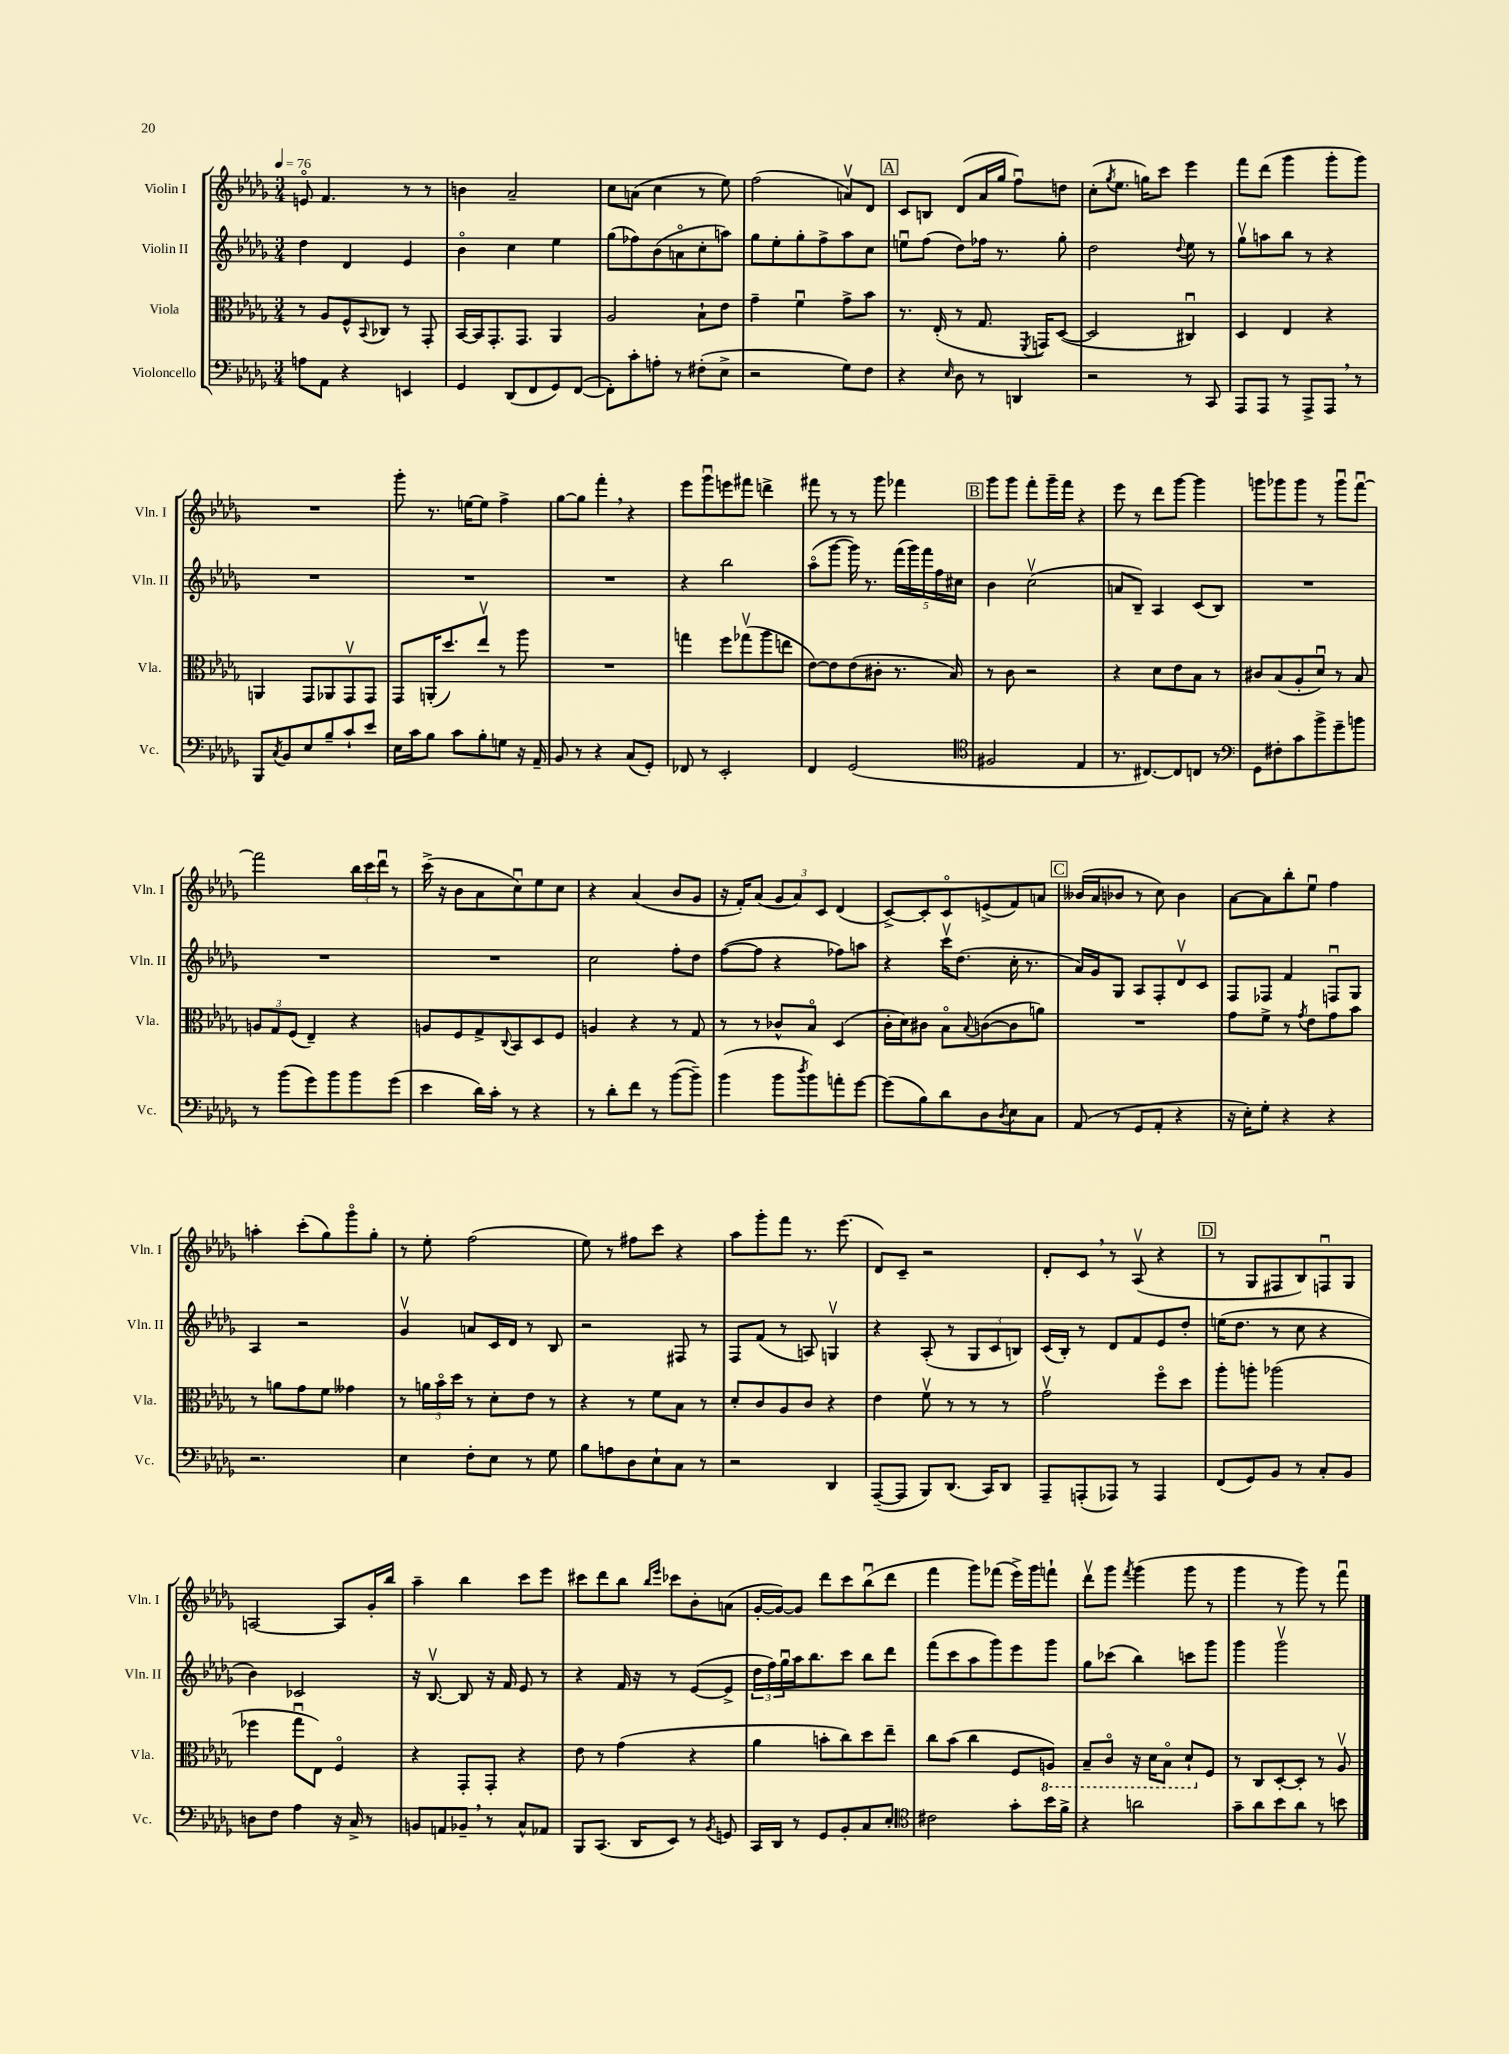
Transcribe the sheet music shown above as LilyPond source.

<<
\new StaffGroup <<
\new Staff = "s0" \with { instrumentName = "Violin I" shortInstrumentName = "Vln. I" } {
    \clef treble \key des \major \numericTimeSignature \time 3/4 \tempo 4 = 76
    e'8\flageolet f'4. r8 r8 |
    b'4 aes'2-- |
    c''8 a'8( c''4 r8 ees''8) |
    f''2( a'8\upbow) des'8 |
    \mark \markup { \box "A" } c'8 b8 des'8( aes'16 ges''16 f''8\downbow) d''8 |
    c''8-.( \acciaccatura { ges''8 } ees''8. g''16) c'''8 ees'''4 |
    f'''8 des'''8( ges'''4 ges'''8-. ges'''8) |
    R2. |
    ges'''8-. r8. e''16~ e''8 f''4-> |
    ges''8~ ges''8 f'''4-. \breathe r4 |
    ees'''8 ges'''8\downbow e'''8 fis'''8 d'''4-> |
    fis'''8 r8 r8 ges'''8 fes'''4 |
    \mark \markup { \box "B" } ges'''8 ges'''8 f'''8-. ges'''16-- f'''16 r4 |
    ees'''8 r8 des'''8 ges'''8~ ges'''4 |
    g'''8 ges'''8 ges'''8 r8 ges'''8\downbow f'''8~\downbow |
    f'''2 \tuplet 3/2 { bes''16 c'''16 des'''16\downbow } r8 |
    c'''16->( r16 bes'8 aes'8 c''8\downbow) ees''8 c''8 |
    r4 aes'4( bes'8 ges'8 |
    r16 f'16-.) aes'8( \tuplet 3/2 { ges'8 aes'8) c'8 } des'4( |
    c'8~->) c'8-. c'8\flageolet e'8->( f'8) a'8 |
    \mark \markup { \box "C" } beses'16( aes'16 bes'8 r8 c''8) bes'4 |
    aes'8~ aes'8 bes''8-. ees''8\downbow f''4 |
    a''4-. c'''8-.( ges''8) ges'''8\flageolet ges''8-. |
    r8 ees''8-. f''2( |
    ees''8) r8 fis''8 c'''8 r4 |
    aes''8 ges'''8-. f'''8 r8. ees'''8.( |
    des'8) c'8-- r2 |
    des'8-. c'8 \breathe r8 aes8\upbow( r4 |
    \mark \markup { \box "D" } r8 ges8 fis8 bes8) f8\downbow ges8 |
    a2~ a8 ges'16-. bes''16 |
    aes''4-- bes''4 c'''8 ees'''8 |
    cis'''8 des'''8 bes''8 \grace { bes''16 ees'''16 } ces'''8 bes'8-. a'8( |
    ges'16~-. ges'16~) ges'8 des'''8 c'''8 bes''8\downbow( des'''8 |
    f'''4 ges'''8) fes'''8( ees'''16->) ges'''16 f'''8-! |
    des'''8\upbow ges'''8 \acciaccatura { f'''8 } ges'''4( ges'''8 r8 |
    ges'''4 r8 ges'''8) r8 f'''8\downbow \bar "|." |
}
\new Staff = "s1" \with { instrumentName = "Violin II" shortInstrumentName = "Vln. II" } {
    \clef treble \key des \major \numericTimeSignature \time 3/4
    des''4 des'4 ees'4 |
    bes'4\flageolet c''4 ees''4 |
    ges''8( fes''8) bes'8( a'8\flageolet c''8-. a''8) |
    ges''8 ees''8-. ges''8-. f''8-> aes''8 c''8 |
    \mark \markup { \box "A" } e''8\downbow f''8( des''8) fes''16 r8. ges''8-. |
    des''2 \appoggiatura { des''8 } ees''8 r8 |
    ges''8\upbow a''8 bes''8 r8 r4 |
    R2. |
    R2. |
    R2. |
    r4 bes''2 |
    aes''8\flageolet( ges'''8~ ges'''16) r8. \tuplet 5/4 { f'''16( ges'''16) f'''16 f''16 cis''16 } |
    \mark \markup { \box "B" } bes'4 c''2\upbow( |
    a'8 bes8--) aes4 c'8( bes8) |
    R2. |
    R2. |
    R2. |
    c''2 f''8-. des''8 |
    f''8~( f''8 r4 fes''8) a''8 |
    r4 c'''16\upbow des''8.( c''16-. r8. |
    \mark \markup { \box "C" } aes'16) ges'16 ges8 aes8 f8-. des'8\upbow c'8 |
    f8 fes8 f'4 f8\downbow ges8 |
    aes4 r2 |
    ges'4\upbow a'8 c'16 des'16 r8 bes8 |
    r2 fis8 r8 |
    f8 f'8( r8 a8) g4\upbow |
    r4 aes8-.( r8 \tuplet 3/2 { ges8 c'8 b8) } |
    c'16( bes16-.) r8 des'8 f'8 ees'8 des''8-. |
    \mark \markup { \box "D" } e''16( des''8. r8 c''8 r4 |
    bes'4) ces'2 |
    r16 bes8.~\upbow bes8 r16 f'16 ees'8 r8 |
    r4 f'16 r16 r8 ees'8~( ees'8-> |
    \tuplet 3/2 { des''16 f''16) ges''16\downbow } aes''16 bes''8. c'''8 bes''8 des'''8 |
    f'''8( c'''8 aes''8 ges'''8) ees'''8 ges'''8 |
    ges''8 ces'''8( bes''4) c'''8 ges'''8 |
    ges'''4 ges'''2\upbow \bar "|." |
}
\new Staff = "s2" \with { instrumentName = "Viola" shortInstrumentName = "Vla." } {
    \clef alto \key des \major \numericTimeSignature \time 3/4
    r8 aes8 f8-^ \appoggiatura { bes,8 } ces8 r8 ges,8-. |
    bes,16~ bes,16 ges,8.-. ges,8. aes,4 |
    aes2 bes8-! ees'8 |
    ges'4-- f'4\downbow ges'8-> bes'8 |
    \mark \markup { \box "A" } r8. ees16-.( r8 ges8. \acciaccatura { f,8 } g,16) des8~( |
    des2 cis4\downbow) |
    des4 ees4 r4 |
    a,4 ges,8 aes,8 ges,8\upbow ges,8 |
    ges,8 a,16-.( des''8.) ees''8\upbow r8 aes''8 |
    R2. |
    g''4 f''8 ges''8\upbow( aes''8 e''8 |
    ees'8~) ees'8 ees'8( cis'8-. r8. bes16) |
    \mark \markup { \box "B" } r8 c'8 r2 |
    r4 des'8 ees'8 bes8 r8 |
    cis'8 bes8( aes8-. des'8\downbow) r8 bes8 |
    \tuplet 3/2 { a8 ges8 f8( } ees4--) r4 |
    a8 f8 ges8-> \appoggiatura { c8 } bes,8 des8 f8 |
    a4 r4 r8 ges8 |
    r8 r8 ces'8-^ bes8\flageolet des4( |
    c'16-. des'16) cis'8 bes8\flageolet \appoggiatura { bes8 } c'8~( c'8 a'8) |
    \mark \markup { \box "C" } R2. |
    ges'8 f'8-> r8 \acciaccatura { ges'8 } ees'8 ges'8 bes'8 |
    r8 a'8 ges'8 f'8 geses'4 |
    r8 \tuplet 3/2 { a'16 bes'16\flageolet des''16 } r8 des'8-. ees'8 r8 |
    r4 r8 f'8 bes8 r8 |
    des'8-. c'8 aes8 c'8 r4 |
    ees'4 f'8\upbow r8 r8 r8 |
    ges'2\upbow f''8\flageolet des''8 |
    \mark \markup { \box "D" } aes''8-. a''8-. aes''2( |
    fes''4 ges''8\downbow ees8) f4\flageolet |
    r4 ges,8-. ges,8-. r4 |
    ees'8 r8 ges'4( r4 |
    aes'4 b'8-. c''8) des''8 ees''8-- |
    c''8 bes'8( c''4 f8 \ottava #-1 a,8) |
    bes,8-- c8\flageolet r16 des16 bes,8\flageolet des8-! \ottava #0 f8 |
    r8 c8 des8~-. des8-. r8 aes8\upbow \bar "|." |
}
\new Staff = "s3" \with { instrumentName = "Violoncello" shortInstrumentName = "Vc." } {
    \clef bass \key des \major \numericTimeSignature \time 3/4
    a8 aes,8 r4 e,4 |
    ges,4 des,8( f,8 ges,8) f,8~( |
    f,8-.) c'8-. a8-. r8 fis8-.( ees8-> |
    r2 ges8) f8 |
    \mark \markup { \box "A" } r4 \grace { ees16 } des8 r8 d,4 |
    r2 r8 c,8 |
    aes,,8 aes,,8 r8 aes,,8-> aes,,8 \breathe r8 |
    bes,,8 \acciaccatura { c8 } bes,8 ees8 bes8-- c'8-! ees'8 |
    ees16 c'16 bes8 c'8 bes8-. g8 r16 aes,16-- |
    bes,8 r8 r4 c8( ges,8-.) |
    fes,8 r8 ees,2-. |
    f,4 ges,2( |
    \mark \markup { \box "B" } \clef tenor fis2 ees4 |
    r8. cis8.~) cis8 c8 r8 |
    \clef bass ges,8 fis8-. c'8 bes'8-> ges'8-- b'8 |
    r8 bes'8( ges'8) bes'8 bes'8 ges'8( |
    ees'4 des'16) c'16-. r8 r4 |
    r8 des'8-. f'8 r8 bes'8~( bes'8--) |
    bes'4( bes'8 \acciaccatura { des''8 } bes'8) a'8-. ges'8~ |
    ges'8( bes8) des'8 des8 \acciaccatura { des8 } ees8 c8 |
    \mark \markup { \box "C" } aes,8( r8 ges,8 aes,8-. r4 |
    r16 ees16-.) ges8-. r4 r4 |
    r2. |
    ees4 f8-. ees8 r8 ges8 |
    bes8 a8 des8 ees8-! c8 r8 |
    r2 des,4 |
    aes,,8~--( aes,,8 bes,,8) des,8.( c,16) des,8 |
    aes,,8-- a,,8-.( aes,,8) r8 aes,,4 |
    \mark \markup { \box "D" } f,8( ges,8) bes,8 r8 c8-. bes,8 |
    d8 f8 aes4 r16 c16-> r8 |
    b,8 a,8 bes,8-- \breathe r8 c8-^ aes,8 |
    bes,,8 c,8.( des,16 ees,8) r8 \acciaccatura { bes,8 } g,8 |
    c,16 des,16 r8 ges,8 bes,8-. c8 ees8-. |
    \clef tenor cis'2 ges'8-. bes'16 f'16-> |
    r4 a'2 |
    ges'8-- aes'8 bes'8 aes'8 r8 b'8 \bar "|." |
}
>>
>>
\layout { \context { \Score \remove "Bar_number_engraver" } }
